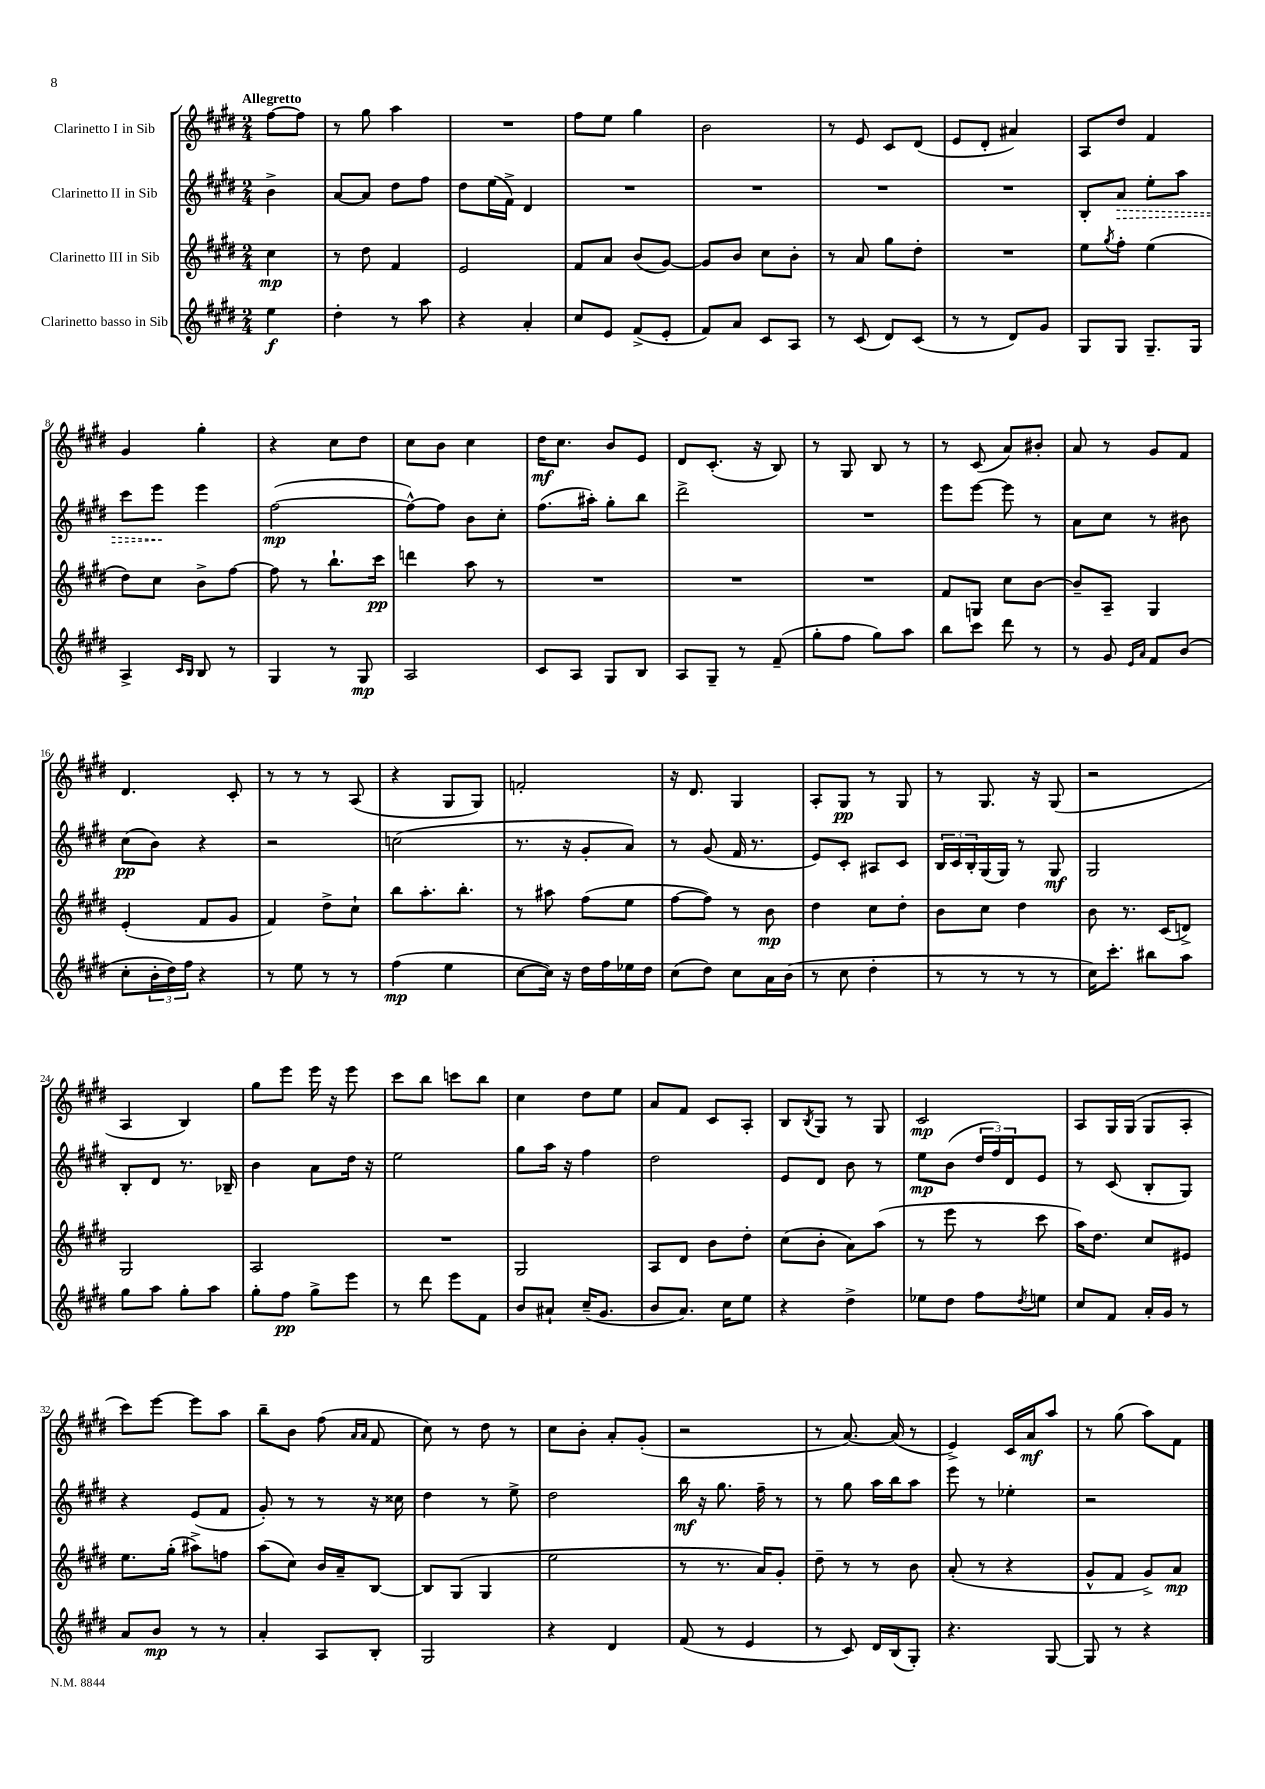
<<
\new StaffGroup <<
\new Staff = "s0" \with { instrumentName = "Clarinetto I in Sib" } {
    \clef treble \key e \major \numericTimeSignature \time 2/4 \partial 4 \tempo "Allegretto"
    fis''8~ fis''8 |
    r8 gis''8 a''4 |
    R2 |
    fis''8 e''8 gis''4 |
    b'2 |
    r8 e'8 cis'8 dis'8( |
    e'8 dis'8-. ais'4) |
    a8 dis''8 fis'4 |
    gis'4 gis''4-. |
    r4 cis''8 dis''8 |
    cis''8 b'8 cis''4 |
    dis''16\mf cis''8. b'8 e'8 |
    dis'8 cis'8.-.( r16 b8) |
    r8 gis8 b8 r8 |
    r8 cis'8( a'8) bis'8-. |
    a'8 r8 gis'8 fis'8 |
    dis'4. cis'8-. |
    r8 r8 r8 a8( |
    r4 gis8 gis8) |
    f'2-. |
    r16 dis'8. gis4 |
    a8-. gis8\pp r8 gis8 |
    r8 gis8. r16 gis8( |
    r2 |
    a4 b4) |
    gis''8 e'''8 e'''16 r16 e'''8 |
    cis'''8 b''8 c'''8 b''8 |
    cis''4 dis''8 e''8 |
    a'8 fis'8 cis'8 a8-. |
    b8 \acciaccatura { b8 } gis8 r8 gis8 |
    cis'2\mp |
    a8 gis16 gis16( gis8 a8-. |
    cis'''8) e'''8~ e'''8 a''8 |
    b''8-- b'8 fis''8( \grace { a'16 a'16 } fis'8 |
    cis''8) r8 dis''8 r8 |
    cis''8 b'8-. a'8-. gis'8-.( |
    r2 |
    r8 a'8.~) a'16( r8 |
    e'4->) cis'16 a'16\mf a''8 |
    r8 gis''8( a''8) fis'8 \bar "|." |
}
\new Staff = "s1" \with { instrumentName = "Clarinetto II in Sib" } {
    \clef treble \key e \major \numericTimeSignature \time 2/4 \partial 4
    b'4-> |
    a'8~ a'8 dis''8 fis''8 |
    dis''8 e''16( fis'16->) dis'4 |
    R2 |
    R2 |
    R2 |
    R2 |
    b8-. \once \override Hairpin.style = #'dashed-line a'8\> e''8-. a''8 |
    cis'''8 e'''8\! e'''4 |
    fis''2~\mp( |
    fis''8~-^) fis''8 b'8 cis''8-. |
    fis''8.( ais''16-.) gis''8-. b''8 |
    dis'''2-> |
    R2 |
    e'''8 e'''8~ e'''8 r8 |
    a'8 cis''8 r8 bis'8 |
    cis''8\pp( b'8) r4 |
    r2 |
    c''2( |
    r8. r16 gis'8-. a'8) |
    r8 gis'8( fis'16 r8. |
    e'8) cis'8-. ais8 cis'8 |
    \tuplet 3/2 { b16 cis'16 b16-. } gis16( gis16) r8 gis8\mf |
    gis2 |
    b8-. dis'8 r8. bes16-- |
    b'4 a'8 dis''16 r16 |
    e''2 |
    gis''8 a''16 r16 fis''4 |
    dis''2 |
    e'8 dis'8 b'8 r8 |
    e''8\mp b'8( \tuplet 3/2 { dis''16 fis''16) dis'16 } e'8 |
    r8 cis'8( b8-. gis8) |
    r4 e'8( fis'8 |
    gis'8-.) r8 r8 r16 cisis''16 |
    dis''4 r8 e''8-> |
    dis''2 |
    b''16\mf r16 gis''8. fis''16-- r8 |
    r8 gis''8 a''16 b''16 a''8 |
    e'''8 r8 ees''4-. |
    r2 \bar "|." |
}
\new Staff = "s2" \with { instrumentName = "Clarinetto III in Sib" } {
    \clef treble \key e \major \numericTimeSignature \time 2/4 \partial 4
    cis''4\mp |
    r8 dis''8 fis'4 |
    e'2 |
    fis'8 a'8 b'8( gis'8~) |
    gis'8 b'8 cis''8 b'8-. |
    r8 a'8 gis''8 dis''8-. |
    R2 |
    e''8 \acciaccatura { gis''8 } fis''8-. e''4( |
    dis''8) cis''8 b'8-> fis''8~ |
    fis''8 r8 b''8.-! cis'''16\pp |
    d'''4 a''8 r8 |
    R2 |
    R2 |
    R2 |
    fis'8 g8 cis''8 b'8~ |
    b'8-- a8-- gis4 |
    e'4-.( fis'8 gis'8 |
    fis'4) dis''8-> cis''8-! |
    b''8 a''8.-. b''8.-. |
    r8 ais''8 fis''8( e''8 |
    fis''8~ fis''8) r8 b'8\mp |
    dis''4 cis''8 dis''8-. |
    b'8 cis''8 dis''4 |
    b'8 r8. cis'16( d'8->) |
    gis2 |
    a2 |
    R2 |
    gis2 |
    a8 dis'8 b'8 dis''8-. |
    cis''8( b'8-. a'8) a''8( |
    r8 e'''8 r8 cis'''8 |
    a''16) dis''8. cis''8 eis'8 |
    e''8. gis''16-.( ais''8->) f''8 |
    a''8( cis''8) b'16 a'16-- b8~ |
    b8 gis8( gis4 |
    e''2 |
    r8 r8. a'16) gis'8-. |
    dis''8-- r8 r8 b'8 |
    a'8-.( r8 r4 |
    gis'8-^ fis'8 gis'8->) a'8\mp \bar "|." |
}
\new Staff = "s3" \with { instrumentName = "Clarinetto basso in Sib" } {
    \clef treble \key e \major \numericTimeSignature \time 2/4 \partial 4
    e''4\f |
    dis''4-. r8 a''8 |
    r4 a'4-. |
    cis''8 e'8 fis'8->( e'8-. |
    fis'8) a'8 cis'8 a8 |
    r8 cis'8( dis'8) cis'8( |
    r8 r8 dis'8) gis'8 |
    gis8 gis8 gis8.-- gis16 |
    a4-> \grace { cis'16 b16 } b8 r8 |
    gis4 r8 gis8\mp |
    a2 |
    cis'8 a8 gis8 b8 |
    a8 gis8-- r8 fis'8--( |
    gis''8-. fis''8 gis''8) a''8 |
    b''8 cis'''8 dis'''8 r8 |
    r8 gis'8 \grace { e'16 a'16 } fis'8 b'8( |
    cis''8-. \tuplet 3/2 { b'16-. dis''16) fis''16 } r4 |
    r8 e''8 r8 r8 |
    fis''4\mp( e''4 |
    cis''8~ cis''16) r16 dis''16 fis''16 ees''16 dis''16 |
    cis''8( dis''8) cis''8 a'16 b'16( |
    r8 cis''8 dis''4-. |
    r8 r8 r8 r8 |
    cis''16) cis'''8.-. bis''8 a''8 |
    gis''8 a''8 gis''8-. a''8 |
    gis''8-. fis''8\pp gis''8-> e'''8 |
    r8 dis'''8 e'''8 fis'8 |
    b'8 ais'8-! cis''16--( gis'8. |
    b'8 a'8.) cis''16 e''8 |
    r4 dis''4-> |
    ees''8 dis''8 fis''8 \acciaccatura { dis''8 } e''8 |
    cis''8 fis'8 a'16-. gis'16 r8 |
    a'8 b'8\mp r8 r8 |
    a'4-. a8 b8-. |
    gis2 |
    r4 dis'4 |
    fis'8( r8 e'4 |
    r8 cis'8) dis'16 b16( gis8-.) |
    r4. gis8~ |
    gis8 r8 r4 \bar "|." |
}
>>
>>
